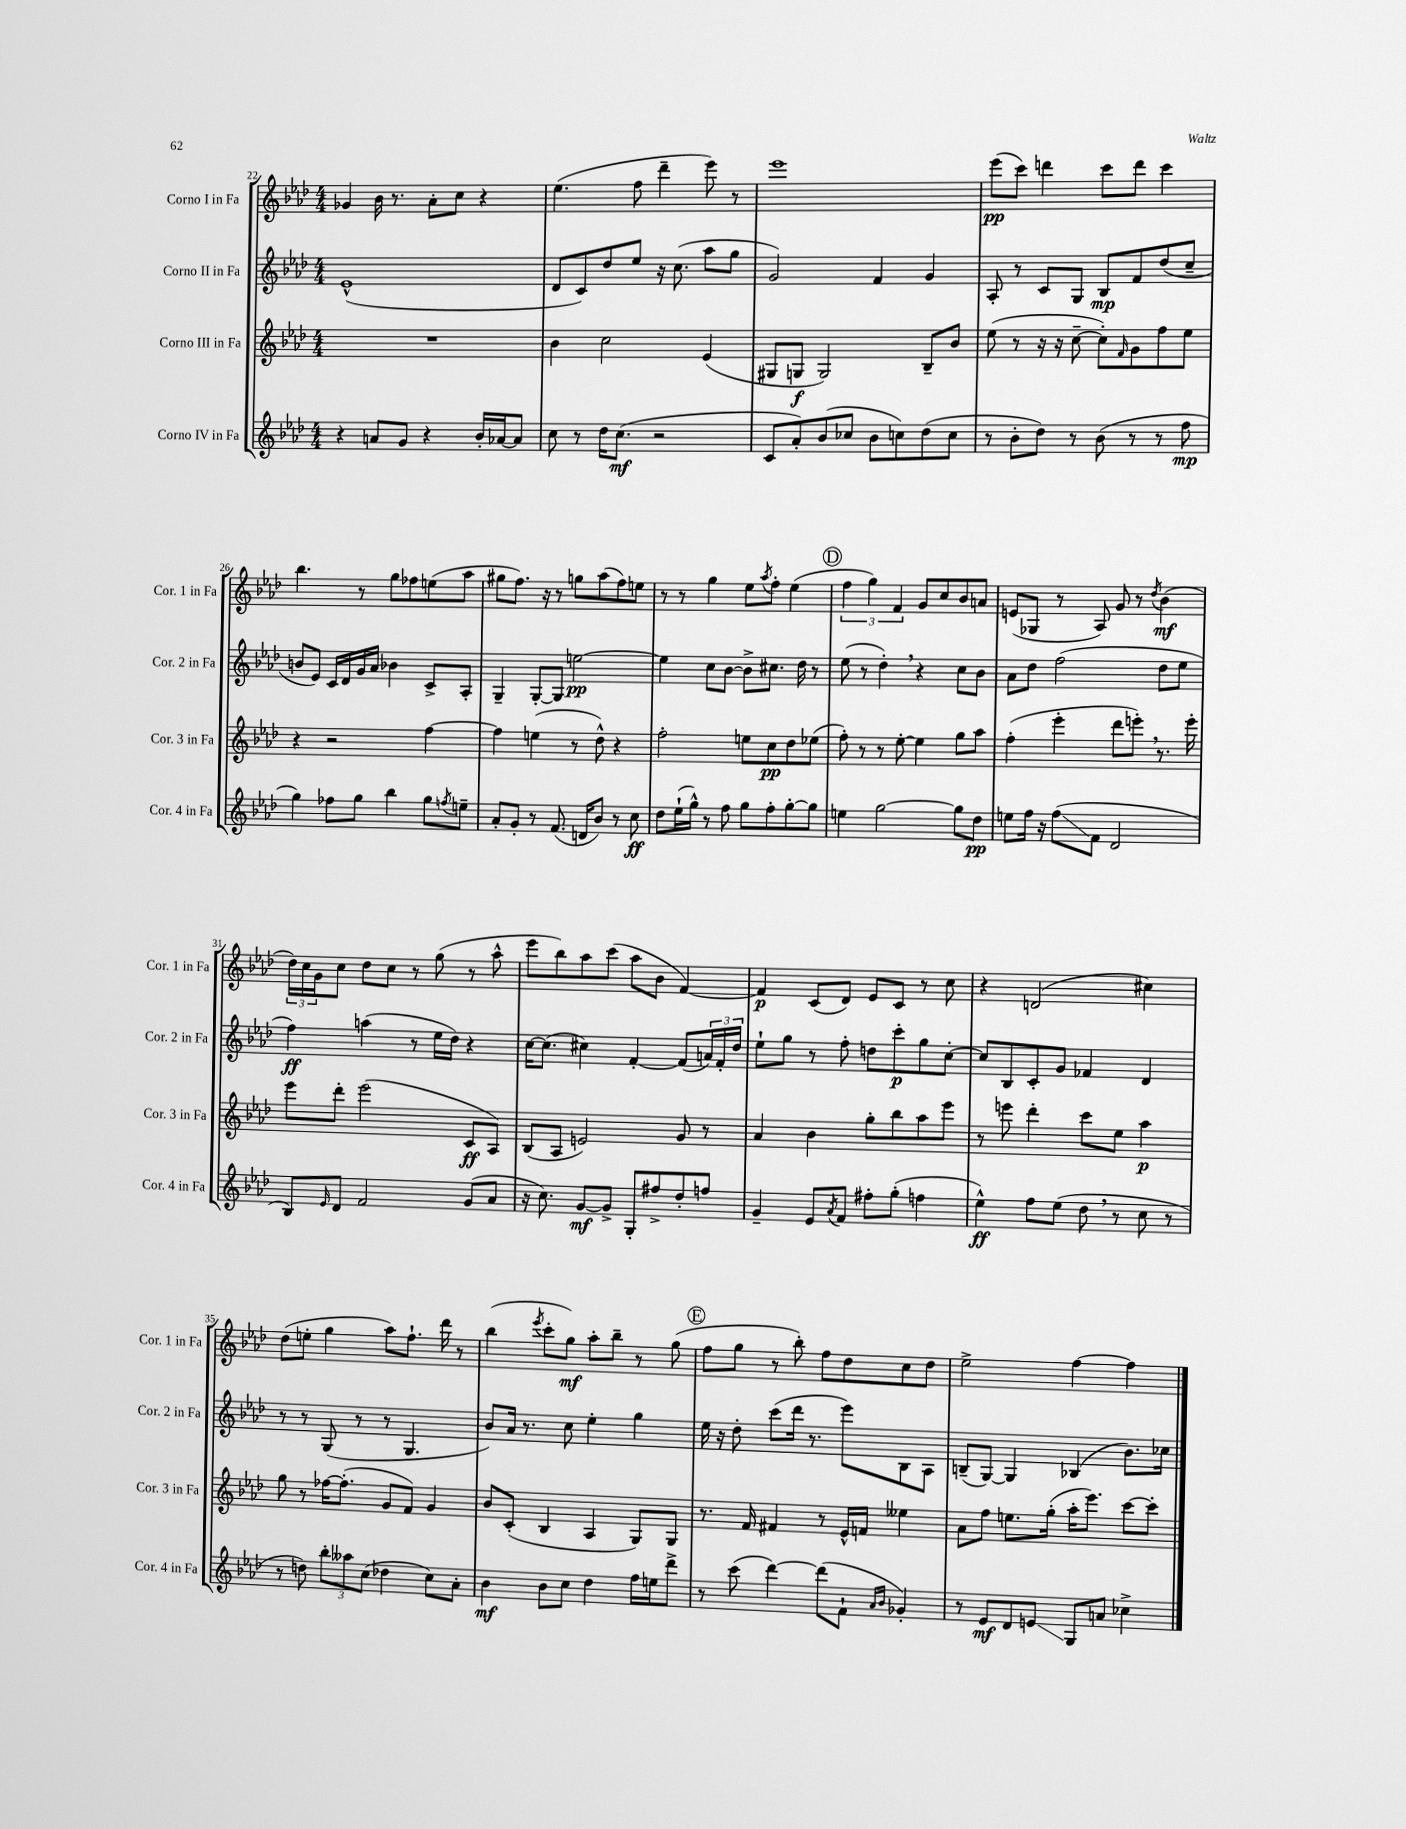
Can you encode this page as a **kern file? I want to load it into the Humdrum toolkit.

**kern	**kern	**kern	**kern
*staff4	*staff3	*staff2	*staff1
*clefG2	*clefG2	*clefG2	*clefG2
*k[b-e-a-d-]	*k[b-e-a-d-]	*k[b-e-a-d-]	*k[b-e-a-d-]
*M4/4	*M4/4	*M4/4	*M4/4
4r	1r	(1e-^^	4g-/
8a/L	.	.	16b-\
.	.	.	8.r
8g/J	.	.	.
4r	.	.	8a-'\L
.	.	.	8cc\J
16b-'/LL	.	.	4r
[16a-/J	.	.	.
8a-/]J	.	.	.
=	=	=	=
8cc\	4b-\	8d-/L	(4.ee-\
8r	.	8c/)	.
16dd-\LK	2cc\	8dd-/	.
(8.cc\J	.	.	.
.	.	8ee-/J	8ff\
2r	.	16r	4ddd-~\
.	.	(8.cc\	.
.	(4e-/	8aa-\L	8eee-\)
.	.	8gg\J	8r
=	=	=	=
8c/L	8G#/L	2g/)	1eee-
8a-'/)	8G/J	.	.
(8b-/	2G/)	.	.
8cc-/J	.	.	.
8b-\L	.	4f/	.
8cc\)	.	.	.
(8dd-\	8B-~/L	4g/	.
8cc\J	8b-/J	.	.
=	=	=	=
8r	(8ee-\	8A-'/	(8eee-\L
8b-'\L	8r	8r	8ccc\J)
8dd-\J)	16r	8c/L	4ddd\
.	16r	.	.
8r	[8cc~\	8G/J	.
(8b-\	8cc'\]L)	8B-/L	8ccc\L
.	16qqf/	.	.
8r	8g\	8f/	8ddd\J
8r	8ff\	(8dd-/	4ccc\
8ff\	8ee-\J	8cc~/J	.
=	=	=	=
4gg\)	4r	8b/L	4.bb-\
.	.	8e-/J)	.
8ff-\L	2r	16c/LL	.
.	.	16d-/	.
8gg\J	.	16g/	8r
.	.	16a-/JJ	.
4bb-\	.	4b-\	8gg\L
.	.	.	8ff-\
8gg\L	[4ff\	8c^/L	(8ee\
8qff/	.	.	.
8ee~\J	.	8A-'/J	8aa-\J
=	=	=	=
8a-'/L	4ff\]	4G~/	8gg#\L
8g'/J	.	.	8.ff\J)
8r	(4ee\	[8G'/L	.
.	.	.	16r
(8.f/	.	8G/]J	8r
.	8r	[2ee\	8gg\L
16d/LK	.	.	.
8b-/J)	8dd-^^\)	.	(8aa-\
8r	4r	.	8ff\)
8cc\	.	.	8ee\J
=	=	=	=
8dd-\L	2ff'\	4ee\]	8r
(16ee-`\L	.	.	8r
16gg^^\JJ)	.	.	.
8r	.	8cc\L	4gg\
8ff\	.	[8b-\J	.
8gg\L	8ee\L	8b-^\]L	8ee-\L
.	.	.	8qaa-/
8ff'\	8cc\	8.cc#\J	8ff'\J
[8gg'\	8dd-\	.	(4ee-\
.	.	16dd-\	.
8gg\]J	(8ee-\J	8r	.
=	=	=	=
4ee\	8ff'\)	(8ee-\	6ff\
.	8r	8r	.
.	.	.	6gg\)
[2gg\	8r	4dd-'\)	.
.	.	.	6f/
.	[8ee-'\	.	.
.	4ee-\]	4r	8g/L
.	.	.	8cc/
8gg\]L	8gg\L	8cc\L	8b-/
8dd-\J	8aa-\J	8b-\J	8a/J
=	=	=	=
8ee\L	(4ff'\	8a-\L	(8e/L
16ff\Jk	.	8dd-\J	8G-/J
16r	.	.	.
(8ff\L	4eee-'\	(2ff\	8r
8f\J	.	.	8A-/)
2d-/	8ddd-\L	.	8g/
.	8eee'\J)	.	8r
.	.	.	8qdd-/
.	8.r	8dd-\L	(4b-\
.	.	8ee-\J	.
.	16eee'\	.	.
=	=	=	=
8B-/L)	8eee-\L	4ff\)	24dd-\LL)
.	.	.	24cc\
.	.	.	24g\J
16qqe-/	.	.	.
8d-/J	8ddd-'\J	.	8cc\J
2f/	(2eee-\	(4aa\	8dd-\L
.	.	.	8cc\J
.	.	8r	8r
.	.	16ee-\LL	(8gg\
.	.	16dd-\JJ)	.
(8g/L	8c/L	4r	8r
8a-/J	8A-/J)	.	8aa-^^\
=	=	=	=
16r	(8B-/L	[16cc\LK	8eee-\L
8.cc\)	.	(8.cc\]J	.
.	8A-/J	.	8bb-\)
[8g/L	2e/)	4cc#\)	8aa-\
8g^/]J	.	.	(8ccc\J
8G'/L	.	[4f'/	8aa-\L
8ff#^/	.	.	8b-\J
8dd-'/	8g/	(8f/]L	[4f/)
8ff/J	8r	24a/L)	.
.	.	24f'/	.
.	.	24dd-/JJ	.
=	=	=	=
4g~/	4a-/	8ee-`\L	4f/]
.	.	8gg\J	.
8e-/L	4b-\	8r	(8c/L
8qa-/	.	.	.
8f/J	.	8ff'\	8d-/J)
8ff#'\L	8gg'\L	8dd\L	8e-/L
(8gg'\J	8bb-\	8ccc'\	8c/J
4ff\	8aa-\	8gg\	8r
.	8eee-\J	[8cc'\J	8cc\
=	=	=	=
4ee-^^\)	8r	8cc/]L	4r
.	8eee\	8B-/	.
8ff\L	4ddd-'\	8c'/	(2d/
(8ee-\J	.	8g/J	.
8dd-\	8ccc\L	4f-/	.
8r	8ee-\J	.	.
8cc\	4aa-\	4d-/	4cc#\)
8r	.	.	.
=	=	=	=
8r	8gg\	8r	(8dd-\L
8dd\)	8r	8r	8ee'\J
12bb-'\L	[16ff-\LK	(8G/	4gg\
.	(8.ff-'\]J	.	.
12aa--\	.	.	.
.	.	8r	.
(12cc\J	.	.	.
4dd-\	8g/L	8r	8aa-\L)
.	8f/J)	4.G/	8.ff`\J
8cc\L)	4g/	.	.
.	.	.	16ddd-\
8a-'\J	.	.	8r
=	=	=	=
4b-\	8b-/L	8b-/L)	(4bb-\
.	(8c'/J	16a-/Jk	.
.	.	8.r	.
.	.	.	8qeee-/
8b-\L	4B-/	.	8ccc'\L
8cc\J	.	8cc\	8gg\J)
4dd-\	4A-/	4ee-'\	8aa-'\L
.	.	.	8bb-~\J
16ff\LL	8G/L)	4gg\	8r
16ee\J	.	.	.
8ddd-^\J	8G/J	.	(8gg\
=	=	=	=
8r	8.r	16ee-\	8ff\L
.	.	16r	.
(8ccc\	.	8dd-'\	8gg\J
.	16f/	.	.
[4ddd-\)	4f#/	(8ccc\L	8r
.	.	16ddd-\Jk	8bb-'\)
.	.	8.r	.
(8ddd-\]L	8r	.	8ff\L
8f`\J	16e-^^/LL	8eee-\L)	8dd-\
.	16f/JJ	.	.
16qqa-/LL	.	.	.
16qqb-/JJ	.	.	.
4g-'/)	4ee--\	8B-\	8cc\
.	.	8A-\J	8dd-\J
=	=	=	=
8r	8a-\L	(8B~/L	2ee-^\
8e-/L	8ff\J	[8G/J)	.
8d-/	8.ee\L	4G/]	.
8e/J	.	.	.
.	(16gg'\Jk	.	.
8G/L	16aa-'\LK	(4B-/	[4ff\
.	8.eee-\J)	.	.
8a/J	.	.	.
4cc-^\	[8ccc\L	8.b-\L)	4ff\]
.	8ccc'\]J	.	.
.	.	16cc-\Jk	.
==	==	==	==
*-	*-	*-	*-
